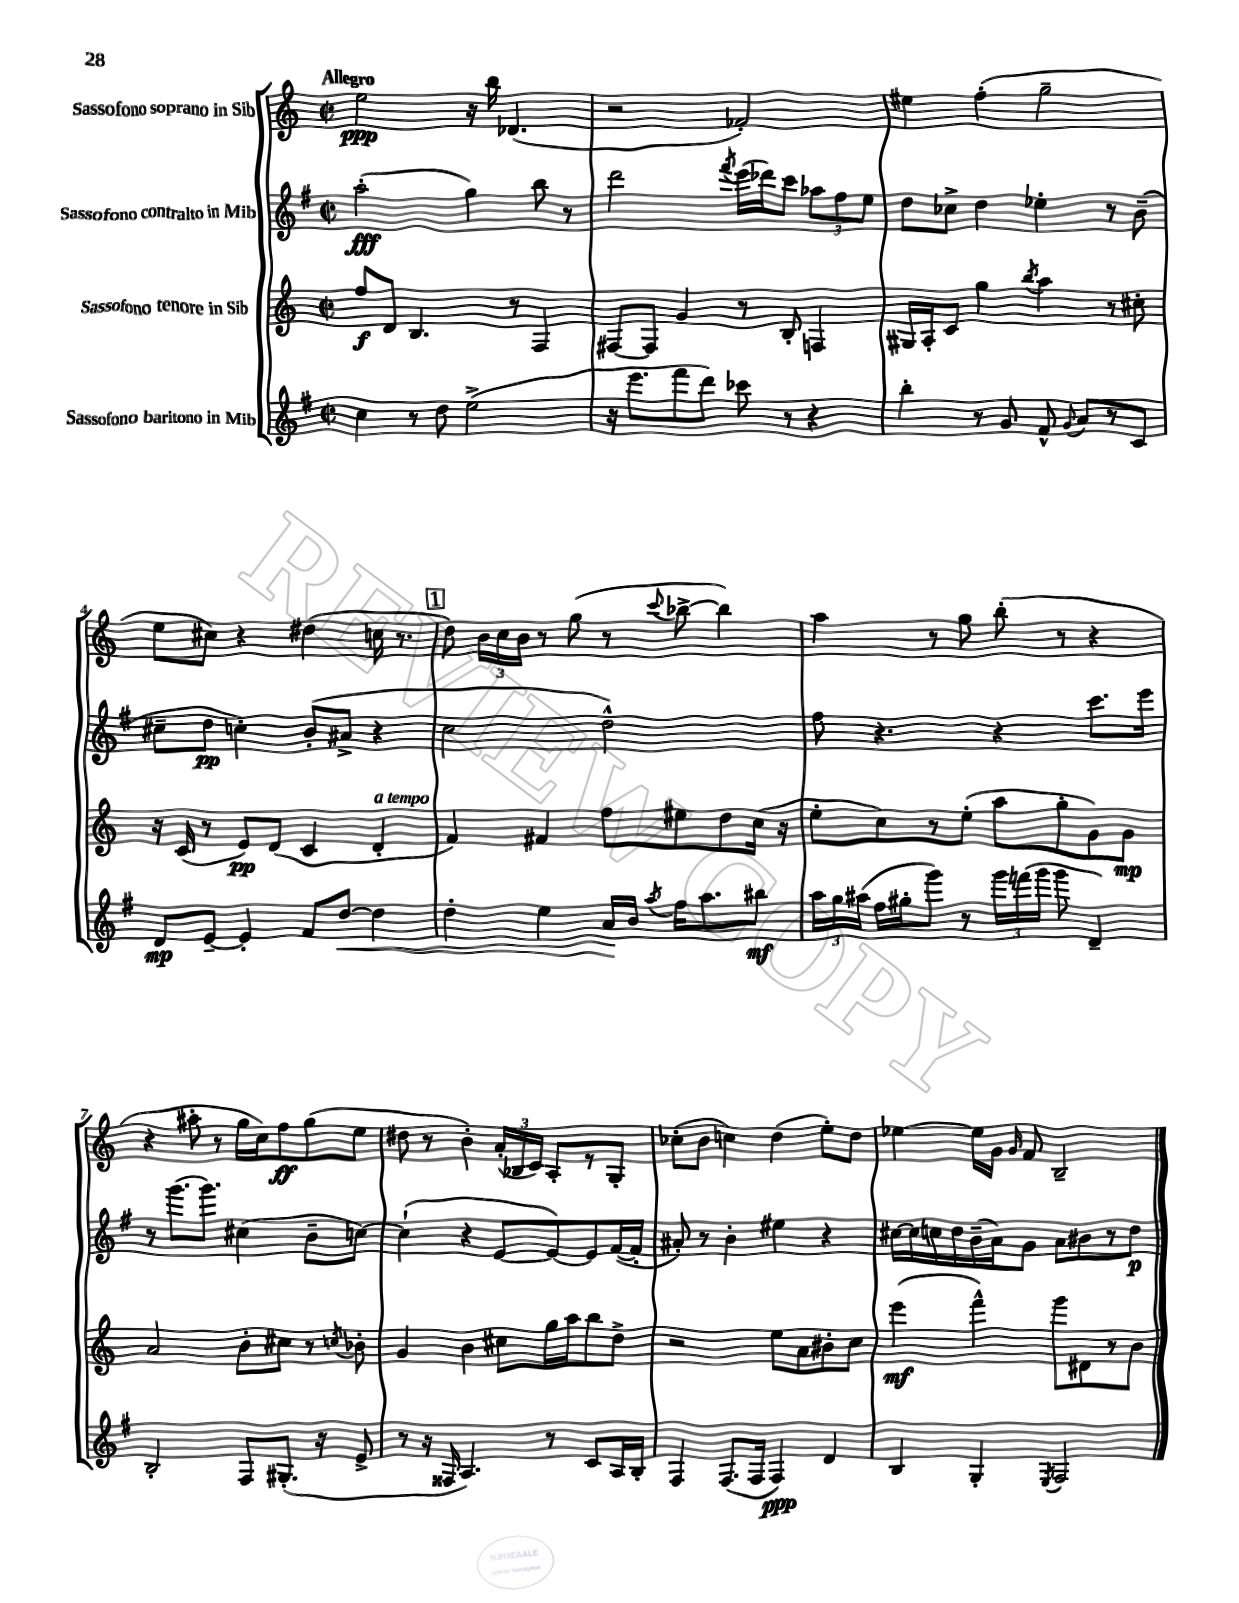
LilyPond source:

<<
\new StaffGroup <<
\new Staff = "s0" \with { instrumentName = "Sassofono soprano in Sib" } {
    \clef treble \key c \major \defaultTimeSignature \time 2/2 \tempo "Allegro"
    \autoBeamOff e''2\ppp r16 b''16 des'4.( |
    r2 fes'2-.) |
    eis''4 f''4-.( g''2-- |
    e''8[ cis''8]) r4 dis''4( c''16 r8. |
    \mark \markup { \box "1" } d''8) \tuplet 3/2 { b'16[ c''16 b'16] } r8 g''8( r8 \appoggiatura { c'''8 } bes''8~-> bes''4) |
    a''4 r8 g''8 b''8-.( r8 r4 |
    r4 ais''8-. r8 g''16[ c''16) f''8\ff g''8( e''8] |
    dis''8 r8 b'4-.) \tuplet 3/2 { a'16[-.( bes16 c'16]) } a8[-. r8 g8]-. |
    ces''8[-.( b'8] c''4) d''4( e''8[-.) d''8] |
    ees''4~ ees''16[ g'16] \grace { g'16 } f'8 b2-- \bar "|." |
}
\new Staff = "s1" \with { instrumentName = "Sassofono contralto in Mib" } {
    \clef treble \key g \major \defaultTimeSignature \time 2/2
    \autoBeamOff a''2-.\fff( g''4) b''8 r8 |
    d'''2 \acciaccatura { fis'''8 } e'''16[( des'''16) c'''8] \tuplet 3/2 { aes''8[ fis''8 e''8] } |
    d''8[ ces''8]-> d''4 ees''4-. r8 b'8--( |
    cis''8[-- d''8]\pp c''4-.) b'8[-.( ais'8]-> r4 |
    \mark \markup { \box "1" } c''2 d''2-^) |
    fis''8 r4. r4 c'''8.[ e'''16] |
    r8 g'''8.[( g'''8.]) cis''4( b'8[-- c''8]~) |
    c''4-!( r4 e'8[~ e'8~) e'8 fis'16~( fis'16]-. |
    ais'8-.) r8 b'4-. eis''4 r4 |
    cis''16[~ cis''16 c''16 d''16 b'16--( a'16) g'8] a'8[ bis'8 r8 d''8]\p \bar "|." |
}
\new Staff = "s2" \with { instrumentName = "Sassofono tenore in Sib" } {
    \clef treble \key c \major \defaultTimeSignature \time 2/2
    \autoBeamOff f''8[\f d'8] b4. r8 f4 |
    fis8[~ fis8] g'4 r8 b8-. f4 |
    gis16[ a16-. c'8] g''4 \acciaccatura { b''8 } a''4 r8 cis''8-. |
    r16 c'16( r8 e'8[\pp) d'8]( c'4 d'4-.^\markup { \italic "a tempo" } |
    \mark \markup { \box "1" } f'4) fis'4 f''8[ eis''8 d''8 c''16]( r16 |
    e''8[-. c''8) r8 e''8]-.( a''8[ g''8-. g'8) g'8]\mp |
    a'2 b'8[-. cis''8] r8 \acciaccatura { c''8 } bes'8-. |
    g'4 b'4 cis''8[ g''16 a''16 b''8 d''8]-> |
    r2 e''8[ a'8 bis'8-. c''8] |
    e'''4\mf( f'''4-^) g'''8[ dis'8 r8 b'8] \bar "|." |
}
\new Staff = "s3" \with { instrumentName = "Sassofono baritono in Mib" } {
    \clef treble \key g \major \defaultTimeSignature \time 2/2
    \autoBeamOff c''4 r8 d''8 e''2->( |
    r16 e'''8.[ fis'''8 d'''8]) ces'''8 r8 r4 |
    b''4-. r8 g'8 fis'8-^ \appoggiatura { g'8 } a'8[ r8 c'8] |
    d'8[\mp e'8]~-- e'4-. fis'8[ d''8]~\< d''4 |
    \mark \markup { \box "1" } d''4-. e''4 a'16[\! b'16] \acciaccatura { a''8 } fis''16[ a''8. bis''8]\mf |
    \tuplet 3/2 { a''16[ g''16 ais''16]( } fis''16[ gis''16-. g'''8]) r8 \tuplet 3/2 { g'''16[ f'''16( g'''16] } g'''8 d'4--) |
    b2-. fis8[ gis8.]-.( r16 e'8-> |
    r8 r16 fisis16 a4.) r8 c'8[ a16 b16]-. |
    fis4 fis8.[( fis16] fis4\ppp) d'4 |
    b4 g4-. \acciaccatura { e8 } fis2 \bar "|." |
}
>>
>>
